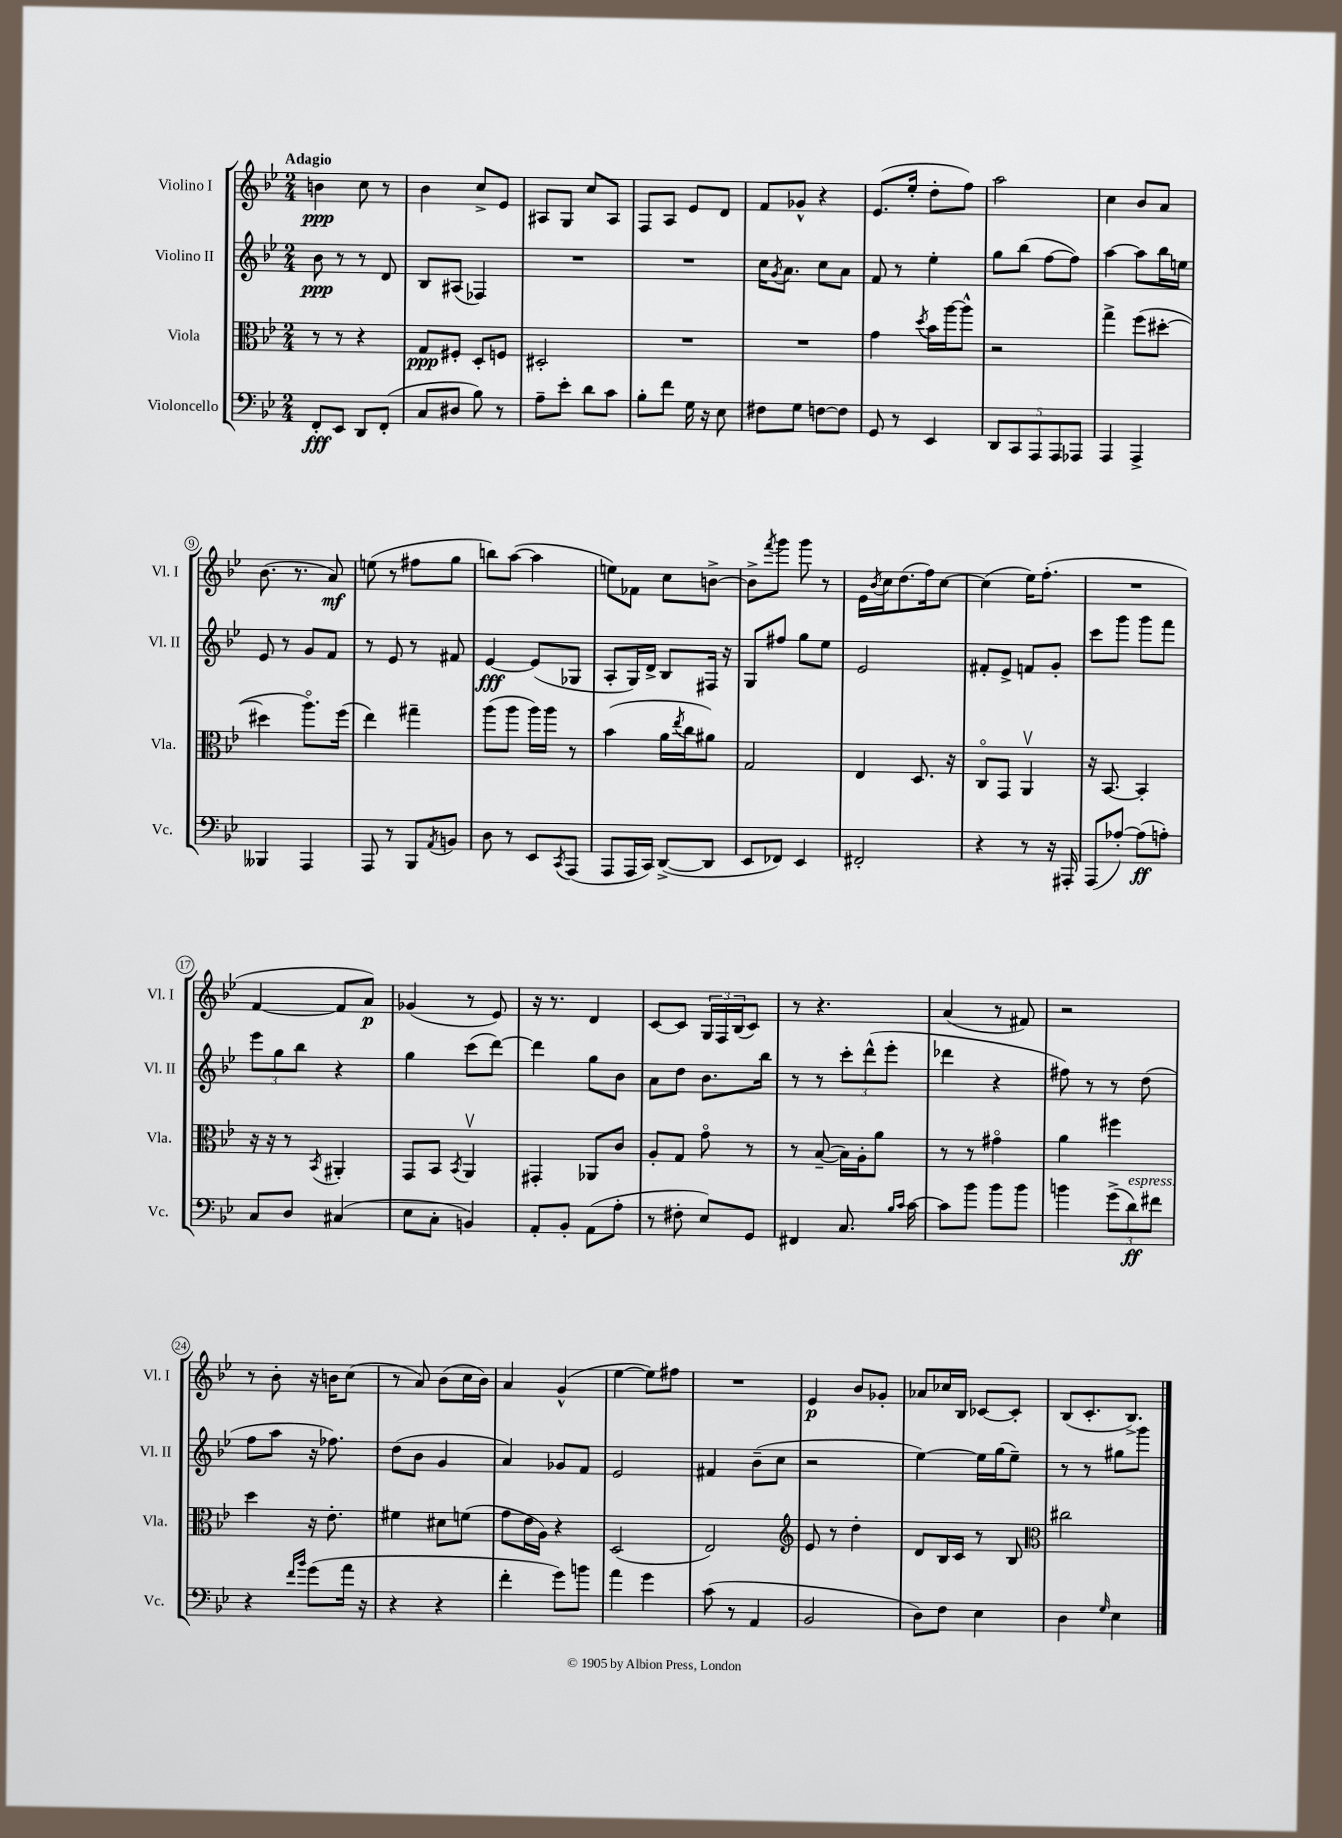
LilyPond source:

<<
\new StaffGroup <<
\new Staff = "s0" \with { instrumentName = "Violino I" shortInstrumentName = "Vl. I" } {
    \clef treble \key bes \major \numericTimeSignature \time 2/4 \tempo "Adagio"
    b'4\ppp c''8 r8 |
    bes'4 c''8-> ees'8 |
    ais8 g8 c''8 ais8 |
    f8 a8 ees'8 d'8 |
    f'8 ges'8-^ r4 |
    ees'8.( ees''16-. d''8-. f''8) |
    a''2 |
    c''4 bes'8 a'8 |
    bes'8.( r8. a'8\mf) |
    e''8( r8 fis''8 g''8 |
    b''8) a''8~( a''4 |
    e''8) fes'8 c''8 b'8~-> |
    b'8-> \acciaccatura { f'''8 } g'''8 g'''8 r8 |
    ees'16 \acciaccatura { bes'8 } c''16 d''8.( f''16) c''8~ |
    c''4( ees''16) f''8.-.( |
    R2 |
    f'4~ f'8 a'8\p) |
    ges'4( r8 ees'8) |
    r16 r8. d'4 |
    c'8~ c'8 \tuplet 3/2 { g16 f16 bes16( } c'8) |
    r8 r4. |
    a'4( r8 fis'8) |
    r2 |
    r8 bes'8-. r16 b'16 c''8( |
    r8 a'8) bes'8( c''16 bes'16) |
    a'4 g'4-^( |
    ees''4~ ees''8) fis''8 |
    R2 |
    ees'4\p bes'8 ges'8-. |
    aes'8 ces''16 bes16 ces'8~ ces'8-. |
    bes8( c'8.-. bes8.->) \bar "|." |
}
\new Staff = "s1" \with { instrumentName = "Violino II" shortInstrumentName = "Vl. II" } {
    \clef treble \key bes \major \numericTimeSignature \time 2/4
    bes'8\ppp r8 r8 d'8 |
    bes8 ais8( fes4) |
    R2 |
    R2 |
    c''16 \acciaccatura { g'8 } a'8. c''8 a'8 |
    f'8 r8 ees''4-. |
    g''8 bes''8( f''8~ f''8) |
    a''4~ a''8 bes''16 e''16 |
    ees'8 r8 g'8 f'8 |
    r8 ees'8 r8 fis'8 |
    ees'4~\fff ees'8( ges8 |
    a8-. g16) d'16-> bes8 fis16 r16 |
    g8 fis''8 g''8 ees''8 |
    ees'2 |
    fis'8-. ees'8-> f'8 g'8-. |
    c'''8 g'''8 g'''8 f'''8 |
    \tuplet 3/2 { ees'''8 g''8 bes''8 } r4 |
    g''4 c'''8( d'''8~) |
    d'''4 g''8 bes'8 |
    a'8 d''8 bes'8. bes''16 |
    r8 r8 \tuplet 3/2 { c'''8-. d'''8-^( ees'''8-. } |
    des'''4 r4 |
    fis''8) r8 r8 d''8( |
    f''8 a''8 r16 fes''8.) |
    d''8( bes'8 g'4 |
    a'4) ges'8 f'8 |
    ees'2 |
    fis'4 bes'8--( c''8 |
    r2 |
    ees''4~) ees''16 g''16( ees''8--) |
    r8 r8 gis''8 g'''8 \bar "|." |
}
\new Staff = "s2" \with { instrumentName = "Viola" shortInstrumentName = "Vla." } {
    \clef alto \key bes \major \numericTimeSignature \time 2/4
    r8 r8 r4 |
    g8\ppp fis8-. d8-. f8 |
    dis2-. |
    R2 |
    R2 |
    g'4 \acciaccatura { d''8 } bes'16 a''16~ a''8-^ |
    r2 |
    g''4-> f''8( dis''8~-. |
    dis''4 a''8.\flageolet) f''16( |
    ees''4) gis''4-- |
    a''8( a''8 a''16) a''16 r8 |
    bes'4( a'16 \acciaccatura { ees''8 } c''16 ais'8) |
    g2 |
    ees4 d8. r16 |
    c8\flageolet g,8 a,4\upbow |
    r16 bes,8.~ bes,4-. |
    r16 r16 r8 \acciaccatura { bes,8 } ais,4-. |
    g,8 bes,8 \acciaccatura { bes,8 } a,4\upbow |
    gis,4-. aes,8 c'8 |
    a8-. g8 g'8\flageolet r8 |
    r8 bes8~--( bes16) a16-. a'8 |
    r8 r8 gis'4\flageolet |
    a'4 fis''4 |
    d''4 r16 ees'8.-. |
    fis'4 dis'8 f'8( |
    g'8 ees'16 a16) r4 |
    d2( |
    ees2) |
    \clef treble ees'8 r8 d''4-. |
    d'8 bes16 c'16 r8 bes8 |
    \clef alto cis''2 \bar "|." |
}
\new Staff = "s3" \with { instrumentName = "Violoncello" shortInstrumentName = "Vc." } {
    \clef bass \key bes \major \numericTimeSignature \time 2/4
    f,8-.\fff ees,8 d,8 f,8-.( |
    c8 dis8 bes8) r8 |
    a8-- ees'8-. d'8 c'8 |
    bes8-. f'8 g16 r16 ees8 |
    fis8 g8 f8~ f8 |
    g,8 r8 ees,4 |
    \tuplet 5/4 { d,8 c,8 a,,8 a,,8 aes,,8 } |
    a,,4 a,,4-> |
    beses,,4 a,,4 |
    a,,8 r8 bes,,8 \acciaccatura { a,8 } b,8 |
    d8 r8 ees,8 \acciaccatura { c,8 } a,,8( |
    a,,8 a,,16 c,16) d,8~->( d,8 |
    ees,8 fes,8) ees,4 |
    fis,2-. |
    r4 r8 r16 ais,,16-. |
    a,,8( aes8~-.) aes8\ff( a8-.) |
    c8 d8 cis4( |
    ees8 c8-. b,4) |
    a,8-. bes,8-. a,8( a8-. |
    r8 fis8-. ees8) g,8 |
    fis,4 c8. \grace { bes16 c'16 } c'16~ |
    c'8 bes'8 bes'8 bes'8 |
    b'4 \tuplet 3/2 { g'8->( d'8\ff^\markup { \italic "espress." }) fis'8 } |
    r4 \grace { f'16 bes'16 } g'8( a'16 r16 |
    r4 r4 |
    f'4-. g'8) b'8 |
    a'4 g'4 |
    c'8( r8 a,4 |
    bes,2 |
    d8) f8 ees4 |
    d4 \grace { g16 } ees4 \bar "|." |
}
>>
>>
\layout { \context { \Score \override BarNumber.stencil = #(make-stencil-circler 0.1 0.3 ly:text-interface::print) } }
